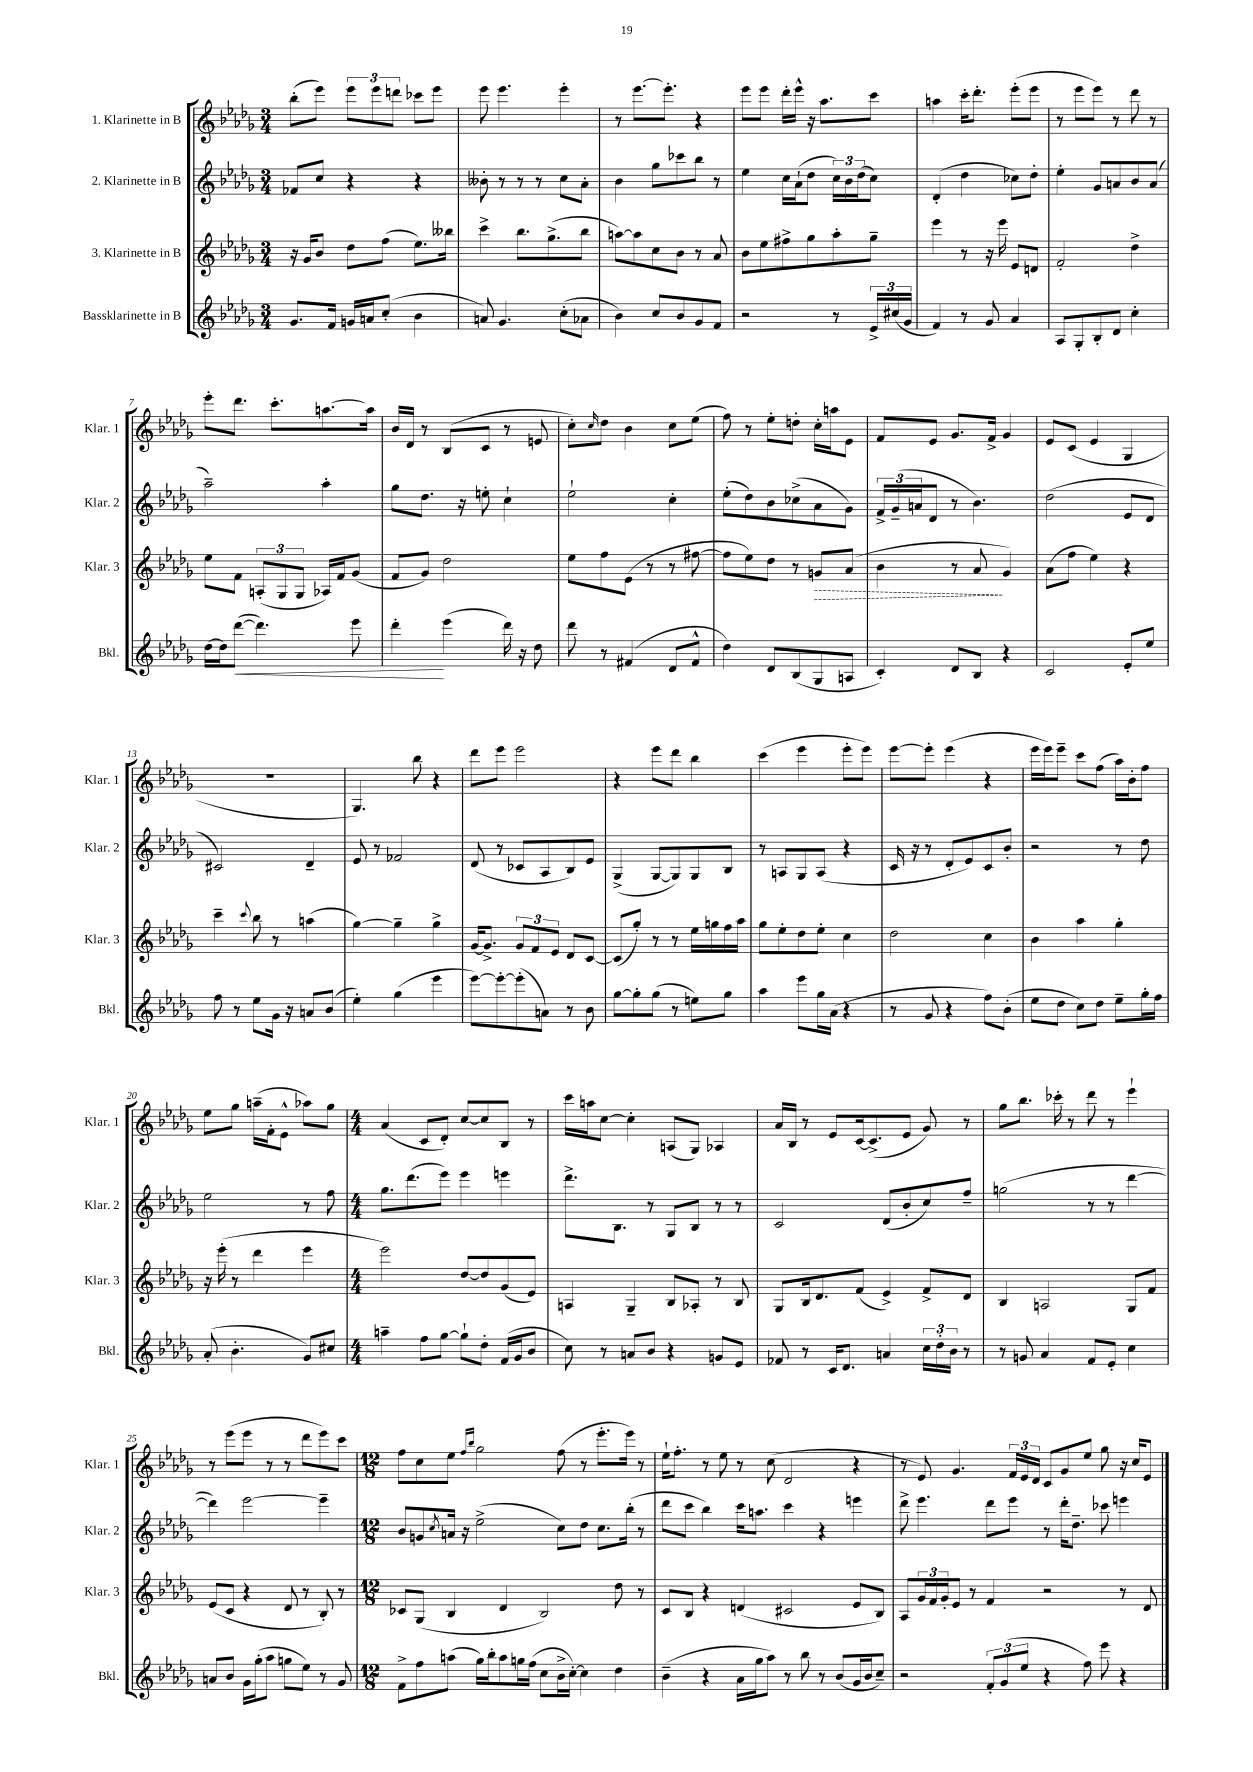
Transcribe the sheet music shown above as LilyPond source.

<<
\new StaffGroup <<
\new Staff = "s0" \with { instrumentName = "1. Klarinette in B" shortInstrumentName = "Klar. 1" } {
    \clef treble \key des \major \numericTimeSignature \time 3/4
    bes''8-.( ees'''8) \tuplet 3/2 { ees'''8 ees'''8 d'''8 } ces'''8 ees'''8 |
    ees'''8 ees'''4. ees'''4-. |
    r8 ees'''8.~ ees'''8.-. r4 |
    ees'''8 ees'''8 des'''16-. ees'''16-^ r16 aes''8. c'''8 |
    a''4 c'''16-. des'''8.-. ees'''8-.( ees'''8 |
    r8 ees'''8 ees'''8) r8 des'''8 r8 |
    ees'''8-. des'''8. c'''8.-. a''8.~ a''16 |
    bes'16 des'16 r8 bes8( c'8 r8 e'8 |
    c''8-.) \grace { c''16 } des''8 bes'4 c''8 ees''8( |
    f''8) r8 ees''8-. d''8-. c''16-. a''16 ees'8 |
    f'8 ees'8 ges'8. f'16-> ges'4 |
    ees'8 c'8( ees'4 ges4 |
    R2. |
    ges4.) bes''8 r4 |
    des'''8 ees'''8 ees'''2 |
    r4 ees'''8 des'''8 bes''4 |
    c'''4( ees'''4 ees'''8-. ees'''8) |
    ees'''8~ ees'''8-. ees'''4( r4 |
    ees'''16 ees'''16) ees'''8-- c'''8 f''8( aes''16) bes'16-. f''8 |
    ees''8 ges''8 a''16--( f'16-. ees'8-^ aes''8) ges''8 |
    \numericTimeSignature \time 4/4 aes'4( c'8 des'8-.) c''8~ c''8 bes8 r8 |
    c'''16 a''16 c''8~ c''4-. a8( ges8) aes4 |
    aes'16 bes16 r8 ees'8 c'16~ c'8.->( ees'8 ges'8) r8 |
    ges''8 bes''8. ces'''16-. r8 des'''8 r8 ees'''4-! |
    r8 ees'''8( ees'''8 r8 r8 des'''8 ees'''8) c'''8 |
    \numericTimeSignature \time 12/8 f''8 c''8 ees''8 \grace { f''16 bes''16 } ges''2 f''8( r8 ees'''8.-. ees'''16) r8 |
    ees''16-! f''8.-. r8 ees''8 r8 c''8( des'2 r4 |
    r8 ees'8) ges'4. \tuplet 3/2 { f'16 ees'16 des'16 } c'8 ges'8 ees''8 ges''8 r16 c''16 ees'8 \bar "|." |
}
\new Staff = "s1" \with { instrumentName = "2. Klarinette in B" shortInstrumentName = "Klar. 2" } {
    \clef treble \key des \major \numericTimeSignature \time 3/4
    fes'8 c''8 r4 r4 |
    beses'8-. r8 r8 r8 c''8 aes'8-. |
    bes'4 ges''8 ces'''8 bes''8 r8 |
    ees''4 c''16 aes'16-!( des''8 \tuplet 3/2 { c''16) bes'16 des''16( } c''8) |
    des'4-.( des''4 ces''8) des''8-. |
    ees''4-. ges'8 a'8 bes'8 a'8( |
    aes''2--) aes''4-. |
    ges''8 des''8. r16 e''8-. c''4-! |
    ees''2-! c''4-. |
    ees''8-.( des''8) bes'8 ces''8->( aes'8 ges'8) |
    \tuplet 3/2 { f'16-> ges'16--( a'16 } des'8 r8 bes'4.) |
    des''2( ees'8 des'8 |
    cis'2) des'4-- |
    ees'8 r8 fes'2 |
    des'8( r8 ces'8 aes8 bes8) ees'8 |
    ges4->( ges8~ ges8) ges8 bes8 |
    r8 a8 ges8 a8( r4 |
    c'16 r16 r8 des'8-. ees'8) c'8 bes'8-. |
    r2 r8 des''8 |
    ees''2 r8 f''8 |
    \numericTimeSignature \time 4/4 ges''8. des'''8.( ees'''8) ees'''4 e'''4 |
    des'''8.-> bes8. r8 ges8 bes8 r8 r8 |
    c'2 des'8( bes'8-. c''8) f''8-- |
    g''2( r8 r8 des'''4~ |
    des'''4) ees'''2~ ees'''4-- |
    \numericTimeSignature \time 12/8 bes'8 g'8 \acciaccatura { c''8 } a'16 r16 ees''2->( c''8) des''8 c''8. bes''16-.( r8 |
    des'''8 c'''8 bes''4) c'''16 a''8. c'''4 r4 e'''4 |
    des'''8-> ees'''4. des'''8 ees'''8 r8 des'''16-. des''8.-- ces'''8 e'''4 \bar "|." |
}
\new Staff = "s2" \with { instrumentName = "3. Klarinette in B" shortInstrumentName = "Klar. 3" } {
    \clef treble \key des \major \numericTimeSignature \time 3/4
    r16 ges'16 bes'8 des''8 f''8( ees''8.) beses''16 |
    c'''4-> bes''8. ges''8.->( bes''8 |
    a''8~) a''8 c''8 bes'8 r8 aes'8 |
    bes'8 ees''8 fis''8-> ges''8 aes''8-. ges''8-- |
    ees'''4 r8 r16 ees'''16 ees'8 d'8 |
    f'2-. des''4-> |
    ees''8 f'8 \tuplet 3/2 { a8-.( ges8 ges8 } aes16) f'16 ges'8( |
    f'8 ges'8) des''2 |
    ees''8 f''8 ees'8( r8 r8 fis''8~ |
    fis''8 ees''8) des''8 r8 \once \override Hairpin.style = #'dashed-line g'8\> aes'8( |
    bes'4 r8 aes'8\! ges'4) |
    aes'8( f''8 ees''4) r4 |
    c'''4-- \appoggiatura { c'''8 } bes''8 r8 a''4( |
    ges''4~) ges''4-- ges''4-> |
    ges'16~ ges'8.-> \tuplet 3/2 { ges'8 f'8 ees'8 } des'8 c'8~ |
    c'8( ges''8-.) r8 r8 ees''16 g''16 f''16 aes''16 |
    ges''8 ees''8-. des''8 ees''8-. c''4 |
    des''2 c''4 |
    bes'4 aes''4 ges''4-. |
    r16 ees'''16-.( r8 des'''4 ees'''4 |
    \numericTimeSignature \time 4/4 ees'''2) des''8~ des''8 ges'8( ees'8) |
    a4 ges4-- bes8 aes8-. r8 bes8 |
    ges8 bes16 des'8. f'8( ees'4->) f'8-> des'8 |
    bes4 a2 ges8 f'8 |
    ees'8( c'8 r4 des'8 r8 bes8-.) r8 |
    \numericTimeSignature \time 12/8 ces'8 ges8( bes4 des'4 bes2) des''8 r8 |
    c'8 bes8 r4 d'4( cis'2 ees'8 bes8) |
    aes8 \tuplet 3/2 { ges'16 f'16 ges'16-. } ees'8 r8 f'4 r2 r8 des'8 \bar "|." |
}
\new Staff = "s3" \with { instrumentName = "Bassklarinette in B" shortInstrumentName = "Bkl." } {
    \clef treble \key des \major \numericTimeSignature \time 3/4
    ges'8. f'16 g'16 a'16 c''8-.( bes'4 |
    a'8) ges'4. c''8-.( aes'8 |
    bes'4) c''8 bes'8 ges'8 f'8 |
    r2 r8 \tuplet 3/2 { ees'16-> cis''16( ges'16 } |
    f'4) r8 ges'8 aes'4 |
    aes8 ges8-. bes8-. des'8 c''4-. |
    des''16~ des''16 des'''8~\<( des'''4.) ees'''8 |
    des'''4-.\! ees'''4( des'''16) r16 des''8 |
    des'''8 r8 fis'4( des'8 fis'8-^ |
    des''4) des'8 bes8( ges8 a8 |
    c'4-.) des'8 bes8 r4 |
    c'2 ees'8-. ees''8 |
    f''8 r8 ees''8 ges'16 r16 a'8 bes'8( |
    ees''4-.) ges''4( ees'''4 |
    ees'''8~) ees'''8~-. ees'''8-.( a'8) r8 bes'8 |
    ges''8~ ges''8-. ges''8( r8 e''8) ges''8 |
    aes''4 ees'''8 ges''16 aes'16( r4 |
    r8 ges'8 r4 f''8) bes'8-.( |
    ees''8 des''8 c''8) des''8 ees''8-- ges''16-. f''16 |
    aes'8-.( bes'4.-. ges'8) cis''8 |
    \numericTimeSignature \time 4/4 a''4-- f''8 ges''8~ ges''8-! des''8-. f'16( ges'16 bes'8 |
    c''8) r8 a'8 bes'8 r4 g'8 ees'8 |
    fes'8 r8 c'16 des'8. a'4 \tuplet 3/2 { c''16 des''16-. bes'16 } r8 |
    r8 g'8 aes'4 f'8 ees'8-. c''4 |
    a'8 bes'8 ges'16 ges''16-.( aes''8 g''8 ees''8) r8 ges'8 |
    \numericTimeSignature \time 12/8 f'8-> f''8 a''8( ges''16) bes''16-. a''8 g''16 f''16( c''8 bes'16-> c''16~-.) c''4 des''4 |
    bes'4--( r4 aes'16 ges''16 aes''8) r8 bes''8 r8 bes'8( ges'16 bes'16 c''8--) |
    r2 \tuplet 3/2 { f'8-. ges'8( ees''8 } r4 f''8) ees'''8 r4 \bar "|." |
}
>>
>>
